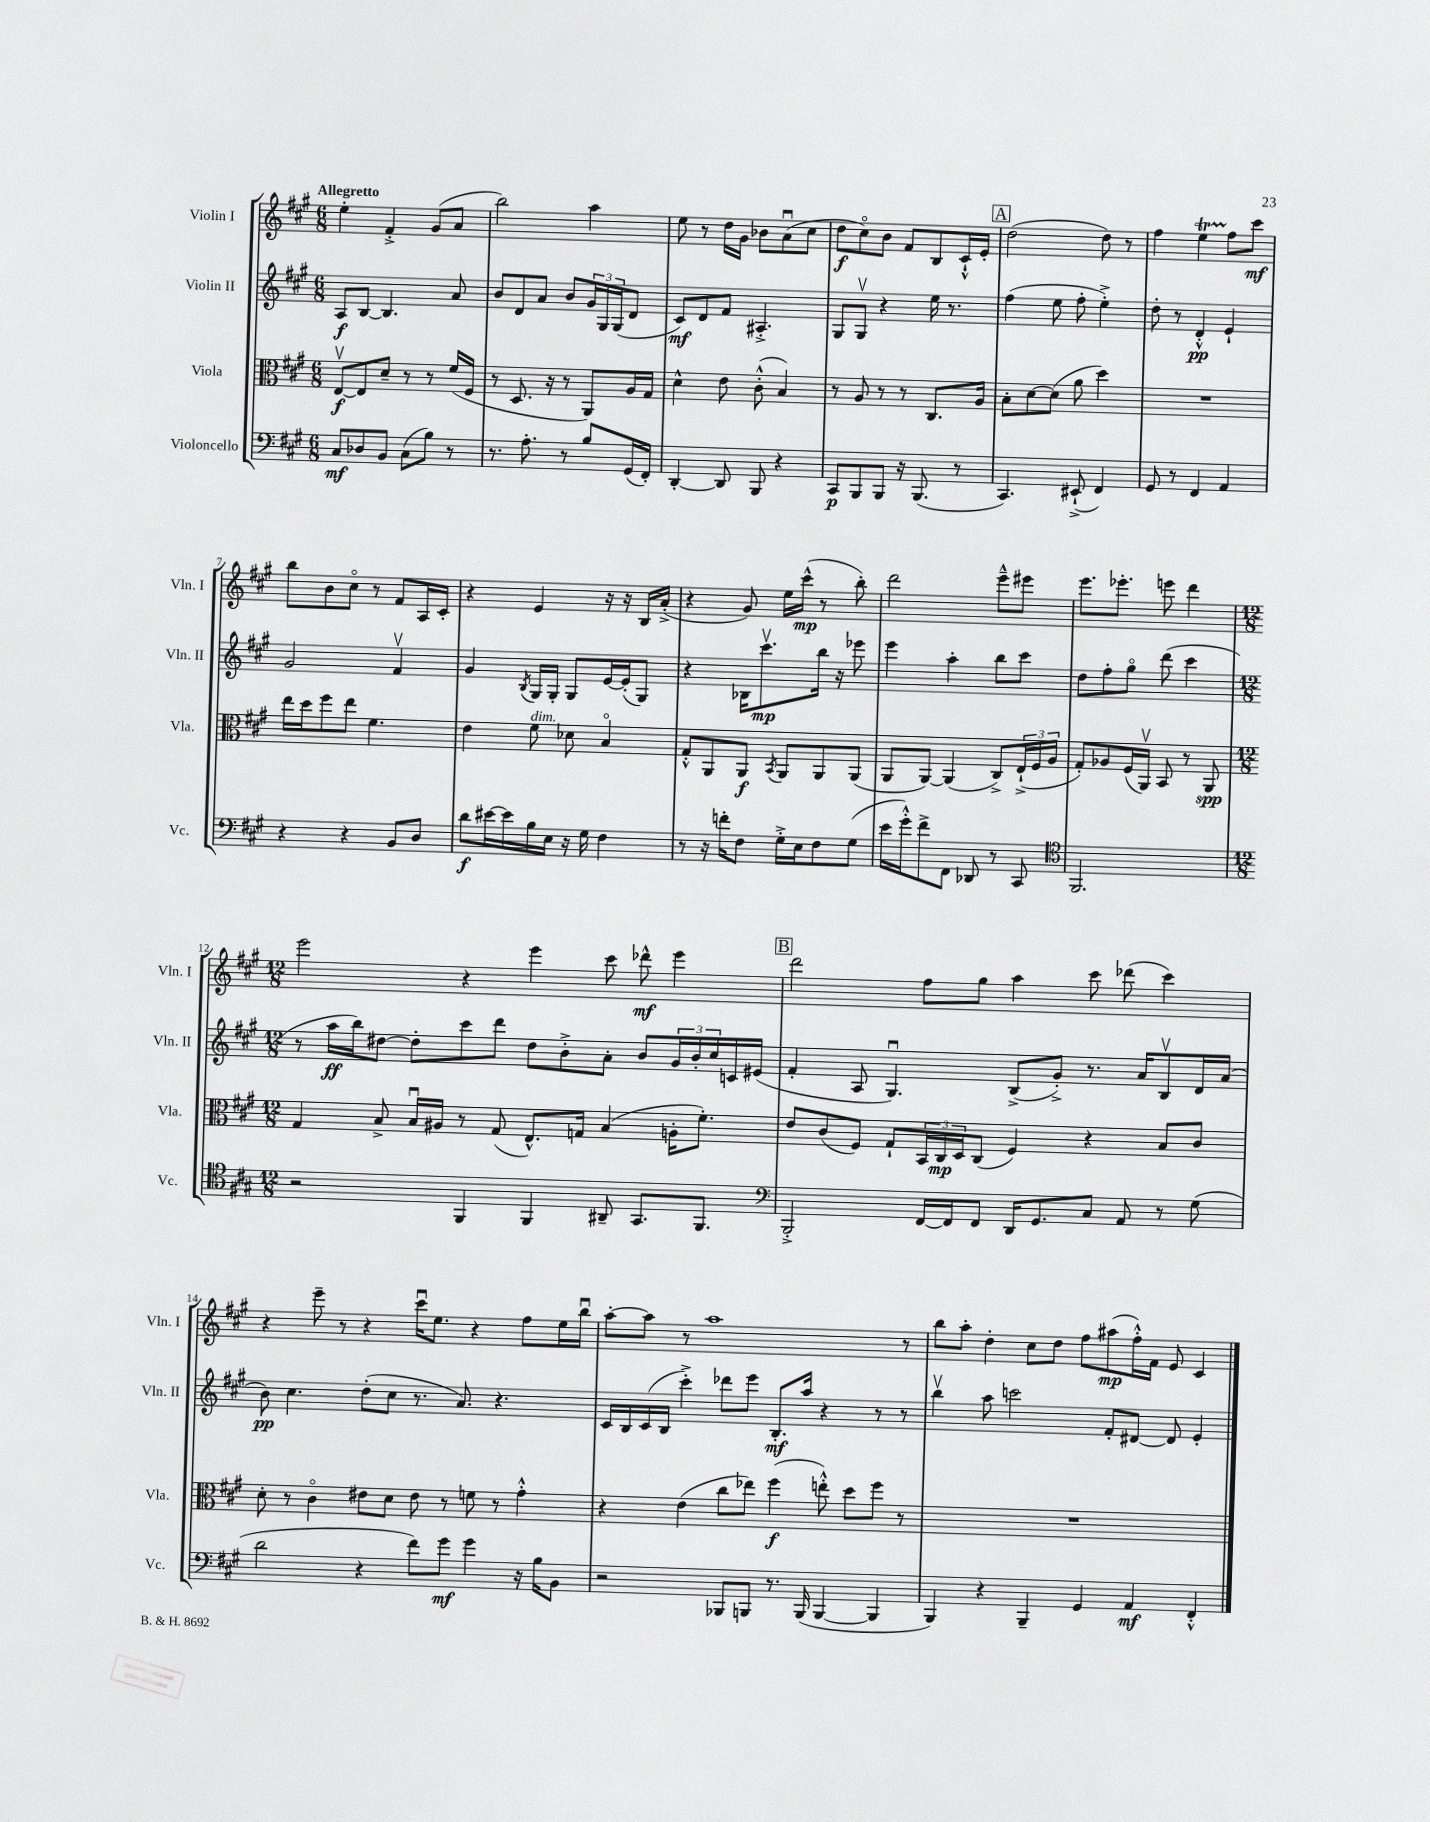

**kern	**dynam	**kern	**dynam	**kern	**dynam	**kern	**dynam
*part4	*part4	*part3	*part3	*part2	*part2	*part1	*part1
*staff4	*staff4	*staff3	*staff3	*staff2	*staff2	*staff1	*staff1
*I"Violoncello	*	*I"Viola	*	*I"Violin II	*	*I"Violin I	*
*I'Vc.	*	*I'Vla.	*	*I'Vln. II	*	*I'Vln. I	*
*clefF4	*	*clefC3	*	*clefG2	*	*clefG2	*
*k[f#c#g#]	*	*k[f#c#g#]	*	*k[f#c#g#]	*	*k[f#c#g#]	*
*M6/8	*	*M6/8	*	*M6/8	*	*M6/8	*
=1	=1	=1	=1	=1	=1	=1	=1
!	!	!	!	!	!	!LO:TX:a:B:t=Allegretto	!
8C#/L	mf	[8Ev/L	f	8A/L	f	4ee'\	.
8D-X/	.	8E/]	.	[8B/J	.	.	.
8BB/J	.	8d~/J	.	4.B/]	.	4f#'^/	.
(8C#\L	.	8r	.	.	.	.	.
8B\J)	.	8r	.	.	.	(8g#/L	.
8r	.	(16f#/LL	.	8a/	.	8a/J	.
.	.	16F#/JJ	.	.	.	.	.
=2	=2	=2	=2	=2	=2	=2	=2
8.r	.	8r	.	8b/L	.	2bb\)	.
.	.	8.D/	.	8d/	.	.	.
8.A'\	.	.	.	.	.	.	.
.	.	.	.	8a/J	.	.	.
.	.	16r	.	.	.	.	.
8r	.	8r	.	8b/L	.	.	.
8B/L	.	8AA/L)	.	24g#/L	.	4aa\	.
.	.	.	.	24G#/	.	.	.
.	.	.	.	(24G#/J	.	.	.
(16GG#/L	.	16A/L	.	8d/J	.	.	.
16FF#'/JJ)	.	16G#/JJ	.	.	.	.	.
=3	=3	=3	=3	=3	=3	=3	=3
[4DD'/	.	4d^^\	.	8c#/L)	mf	8ee\	.
.	.	.	.	8d/	.	8r	.
8DD/]	.	8e\	.	8f#/J	.	16dd\LL	.
.	.	.	.	.	.	16g#\JJ	.
8BBB/	.	(8c#'^^\	.	4.A#X'^/	.	8b-X\L	.
4r	.	4B/)	.	.	.	(8au\	.
.	.	.	.	.	.	8cc#\J	.
=4	=4	=4	=4	=4	=4	=4	=4
8CC#/L	p	8r	.	8G#/L	.	8dd\L	f
8BBB/	.	8A/	.	8G#v/J	.	8cc#\)	.
8BBB/J	.	8r	.	4r	.	8b\J	.
16r	.	8r	.	.	.	8f#/L	.
(8.BBB/	.	.	.	.	.	.	.
.	.	8.C#/L	.	16ee\	.	8B/	.
.	.	.	.	8.r	.	.	.
8r	.	.	.	.	.	16c#`^^/L	.
.	.	16A/Jk	.	.	.	16e'/JJ	.
!!LO:REH:place=s1:t=A
=5	=5	=5	=5	=5	=5	=5	=5
4.CC#/)	.	8B'\L	.	(4ff#\	.	(2dd\	.
.	.	[8d\	.	.	.	.	.
.	.	(8d\J]	.	8ee\	.	.	.
(8EE#X`^/	.	8a\	.	8ff#'\	.	.	.
4FF#/)	.	4dd\)	.	4ee'^\)	.	8dd\)	.
.	.	.	.	.	.	8r	.
=6	=6	=6	=6	=6	=6	=6	=6
8GG#/	.	2.r	.	8dd'\	.	4ff#\	.
8r	.	.	.	8r	.	.	.
4FF#/	.	.	.	4d'^^/	pp	4eeT\	.
4AA/	.	.	.	4e`/	.	8ff#\L	.
.	.	.	.	.	.	8ccc#\J	mf
!!LO:LB:g=z
=7	=7	=7	=7	=7	=7	=7	=7
4r	.	16ee\LL	.	2g#/	.	8bb\L	.
.	.	16dd\J	.	.	.	.	.
.	.	8ff#\	.	.	.	8b\	.
4r	.	8ee\J	.	.	.	8cc#\J	.
.	.	4.f#\	.	.	.	8r	.
8BB/L	.	.	.	4f#v/	.	8f#/L	.
8D/J	.	.	.	.	.	16A/L	.
.	.	.	.	.	.	16c#'/JJ	.
=8	=8	=8	=8	=8	=8	=8	=8
8d\L	f	4e\	.	4g#/	.	4r	.
[16e#X\L	.	.	.	.	.	.	.
16e#\]	.	.	.	.	.	.	.
.	.	.	.	8qB/	.	.	.
!	!	!LO:TX:a:i:t=dim.	!	!	!	!	!
16B\	.	8f#\	.	16G#/LL	.	4e/	.
16E\JJ	.	.	.	16G#'/JJ	.	.	.
16r	.	8d-X\	.	8G#/L	.	.	.
16G#\	.	.	.	.	.	.	.
4F#\	.	4B/	.	[16e/L	.	16r	.
.	.	.	.	(16e'/J]	.	16r	.
.	.	.	.	8G#/J)	.	16B/LL	.
.	.	.	.	.	.	(16a'^/JJ	.
=9	=9	=9	=9	=9	=9	=9	=9
8r	.	8G#'^^/L	.	4r	.	4r	.
16r	.	8AA/	.	.	.	.	.
16fn'\KL	.	.	.	.	.	.	.
8F#\J	.	8AA/J	f	16B-X\KL	.	8g#/)	.
.	.	.	.	8.ccc#v\	mp	.	.
.	.	8qBB/	.	.	.	.	.
16G#'^\LL	.	8AA/L	.	.	.	16ee\LL	.
16E\J	.	.	.	.	.	(16ccc#^^\JJ	mp
8F#\	.	8AA/	.	16bb\Jk	.	8r	.
.	.	.	.	16r	.	.	.
(8G#\J	.	(8AA/J	.	8eee-X\	.	8bb'\)	.
=10	=10	=10	=10	=10	=10	=10	=10
16e\LL	.	8AA/L	.	4eee\	.	2ddd\	.
16g#'^^\J)	.	.	.	.	.	.	.
8f#^\	.	[8AA/J)	.	.	.	.	.
8FF#\J	.	(4AA/]	.	4aa'\	.	.	.
8DD-X/	.	.	.	.	.	.	.
8r	.	8C#^/L)	.	8bb\L	.	8eee~^^\L	.
8CC#/	.	(24E`^/L	.	8ccc#\J	.	8eee#X\J	.
.	.	24F#/	.	.	.	.	.
.	.	24A/JJ	.	.	.	.	.
=11	=11	=11	=11	=11	=11	=11	=11
*clefC4	*	*	*	*	*	*	*
2.FF#/	.	8G#'/L)	.	8dd\L	.	8.eee\L	.
.	.	8A-X/	.	8ff#'\	.	.	.
.	.	.	.	.	.	8.eee-X'\J	.
.	.	(16F#/L	.	8gg#\J	.	.	.
.	.	16AAv/JJ)	.	.	.	.	.
.	.	8BB/	.	(8ddd\	.	8eeen\	.
.	.	8r	.	4ccc#\	.	4ddd\	.
.	.	8AA/	spp	.	.	.	.
!!LO:LB:g=z
=12	=12	=12	=12	=12	=12	=12	=12
*M12/8	*	*M12/8	*	*M12/8	*	*M12/8	*
2r	.	4G#/	.	8r	.	2eee\	.
.	.	.	.	16aa\LL	ff	.	.
.	.	.	.	16bb\J)	.	.	.
.	.	8B^/	.	[8dd#X\J	.	.	.
.	.	16Bu/LL	.	8dd#'\L]	.	.	.
.	.	16A#X/JJ	.	.	.	.	.
4FF#/	.	8r	.	8ccc#\	.	4r	.
.	.	(8G#/	.	8ddd\J	.	.	.
4FF#/	.	8.E^^/L)	.	8dd#\L	.	4eee\	.
.	.	.	.	8b'^\	.	.	.
.	.	16Gn/Jk	.	.	.	.	.
8AA#X~/	.	(4B/	.	8a'\J	.	8ccc#\	.
8.GG#/L	.	.	.	8b/L	.	8ddd-X^^\	mf
.	.	16An'\KL	.	24g#/L	.	4eee\	.
.	.	.	.	24b'/	.	.	.
8.FF#/J	.	8.f#'\J)	.	.	.	.	.
.	.	.	.	24cc#/	.	.	.
.	.	.	.	16cn/	.	.	.
.	.	.	.	(16e#X/JJ	.	.	.
!!LO:REH:place=s1:t=B
=13	=13	=13	=13	=13	=13	=13	=13
*clefF4	*	*	*	*	*	*	*
2BBB'^/	.	8e/L	.	4f#'/	.	2ddd\	.
.	.	(8c#/	.	.	.	.	.
.	.	8F#/J)	.	8A/	.	.	.
.	.	8G#`/L	.	4.G#u/)	.	.	.
[16FF#/LL	.	24BB/L	.	.	.	8ff#\L	.
.	.	24C#/	mp	.	.	.	.
16FF#/J]	.	.	.	.	.	.	.
.	.	24D/J	.	.	.	.	.
8FF#/J	.	(8C#/J	.	.	.	8gg#\J	.
16DD/KL	.	4F#/)	.	(8B^/L	.	4aa\	.
8.GG#/	.	.	.	.	.	.	.
.	.	.	.	8g#'^/J)	.	.	.
8C#/J	.	4r	.	8.r	.	8ccc#\	.
8AA/	.	.	.	.	.	(8ddd-X\	.
.	.	.	.	16a/KL	.	.	.
8r	.	8B/L	.	8Bv/	.	4ccc#\)	.
(8G#\	.	8c#/J	.	16d/L	.	.	.
.	.	.	.	(16a/JJ	.	.	.
!!LO:LB:g=z
=14	=14	=14	=14	=14	=14	=14	=14
2d\	.	8d'\	.	8b\)	pp	4r	.
.	.	8r	.	4.cc#\	.	.	.
.	.	4c#\	.	.	.	8eee~\	.
.	.	.	.	.	.	8r	.
4r	.	8e#X\L	.	(8dd'\L	.	4r	.
.	.	8d\J	.	8cc#\J	.	.	.
8f#\L)	.	8e#\	.	8.r	.	16ccc#u\KL	.
.	.	.	.	.	.	8.ee\J	.
8g#\J	mf	8r	.	.	.	.	.
.	.	.	.	8.a/)	.	.	.
4g#\	.	8fn\	.	.	.	4r	.
.	.	8r	.	4.r	.	.	.
16r	.	4g#'^^\	.	.	.	8ff#\L	.
16B\KL	.	.	.	.	.	.	.
8BB\J	.	.	.	.	.	16ee\L	.
.	.	.	.	.	.	16bbu\JJ	.
=15	=15	=15	=15	=15	=15	=15	=15
2r	.	4r	.	16c#/LL	.	[8aa'\L	.
.	.	.	.	16B/	.	.	.
.	.	.	.	(16c#/	.	8aa\J]	.
.	.	.	.	16B/JJ	.	.	.
.	.	(4e\	.	4ccc#'^\)	.	8r	.
.	.	.	.	.	.	1aa	.
8BBB-X/L	.	8cc#\L	.	8ddd-X\L	.	.	.
8BBBn/J	.	8ee-X\J)	.	8eee\J	.	.	.
8.r	.	(4ff#\	f	8.B'/L	mf	.	.
(16BBB/	.	.	.	16aa/Jk	.	.	.
[4BBB/	.	8een'^^\)	.	4r	.	.	.
.	.	8dd\L	.	.	.	.	.
4BBB/]	.	8ff#\J	.	8r	.	.	.
.	.	8r	.	8r	.	8r	.
=16	=16	=16	=16	=16	=16	=16	=16
4BBB/)	.	1.r	.	4bbv\	.	8bb\L	.
.	.	.	.	.	.	8aa'\J	.
4r	.	.	.	8aa\	.	4dd'\	.
.	.	.	.	2cccn\	.	.	.
4BBB~/	.	.	.	.	.	8cc#\L	.
.	.	.	.	.	.	8dd\J	.
4GG#/	.	.	.	.	.	8ff#\L	.
.	.	.	.	8f#'/L	.	(8aa#X\	mp
4AA/	mf	.	.	[8d#X/J	.	16ff#'^^\L)	.
.	.	.	.	.	.	16f#\JJ	.
.	.	.	.	8d#/]	.	8e/	.
4FF#'^^/	.	.	.	4e'/	.	4c#/	.
==	==	==	==	==	==	==	==
*-	*-	*-	*-	*-	*-	*-	*-
